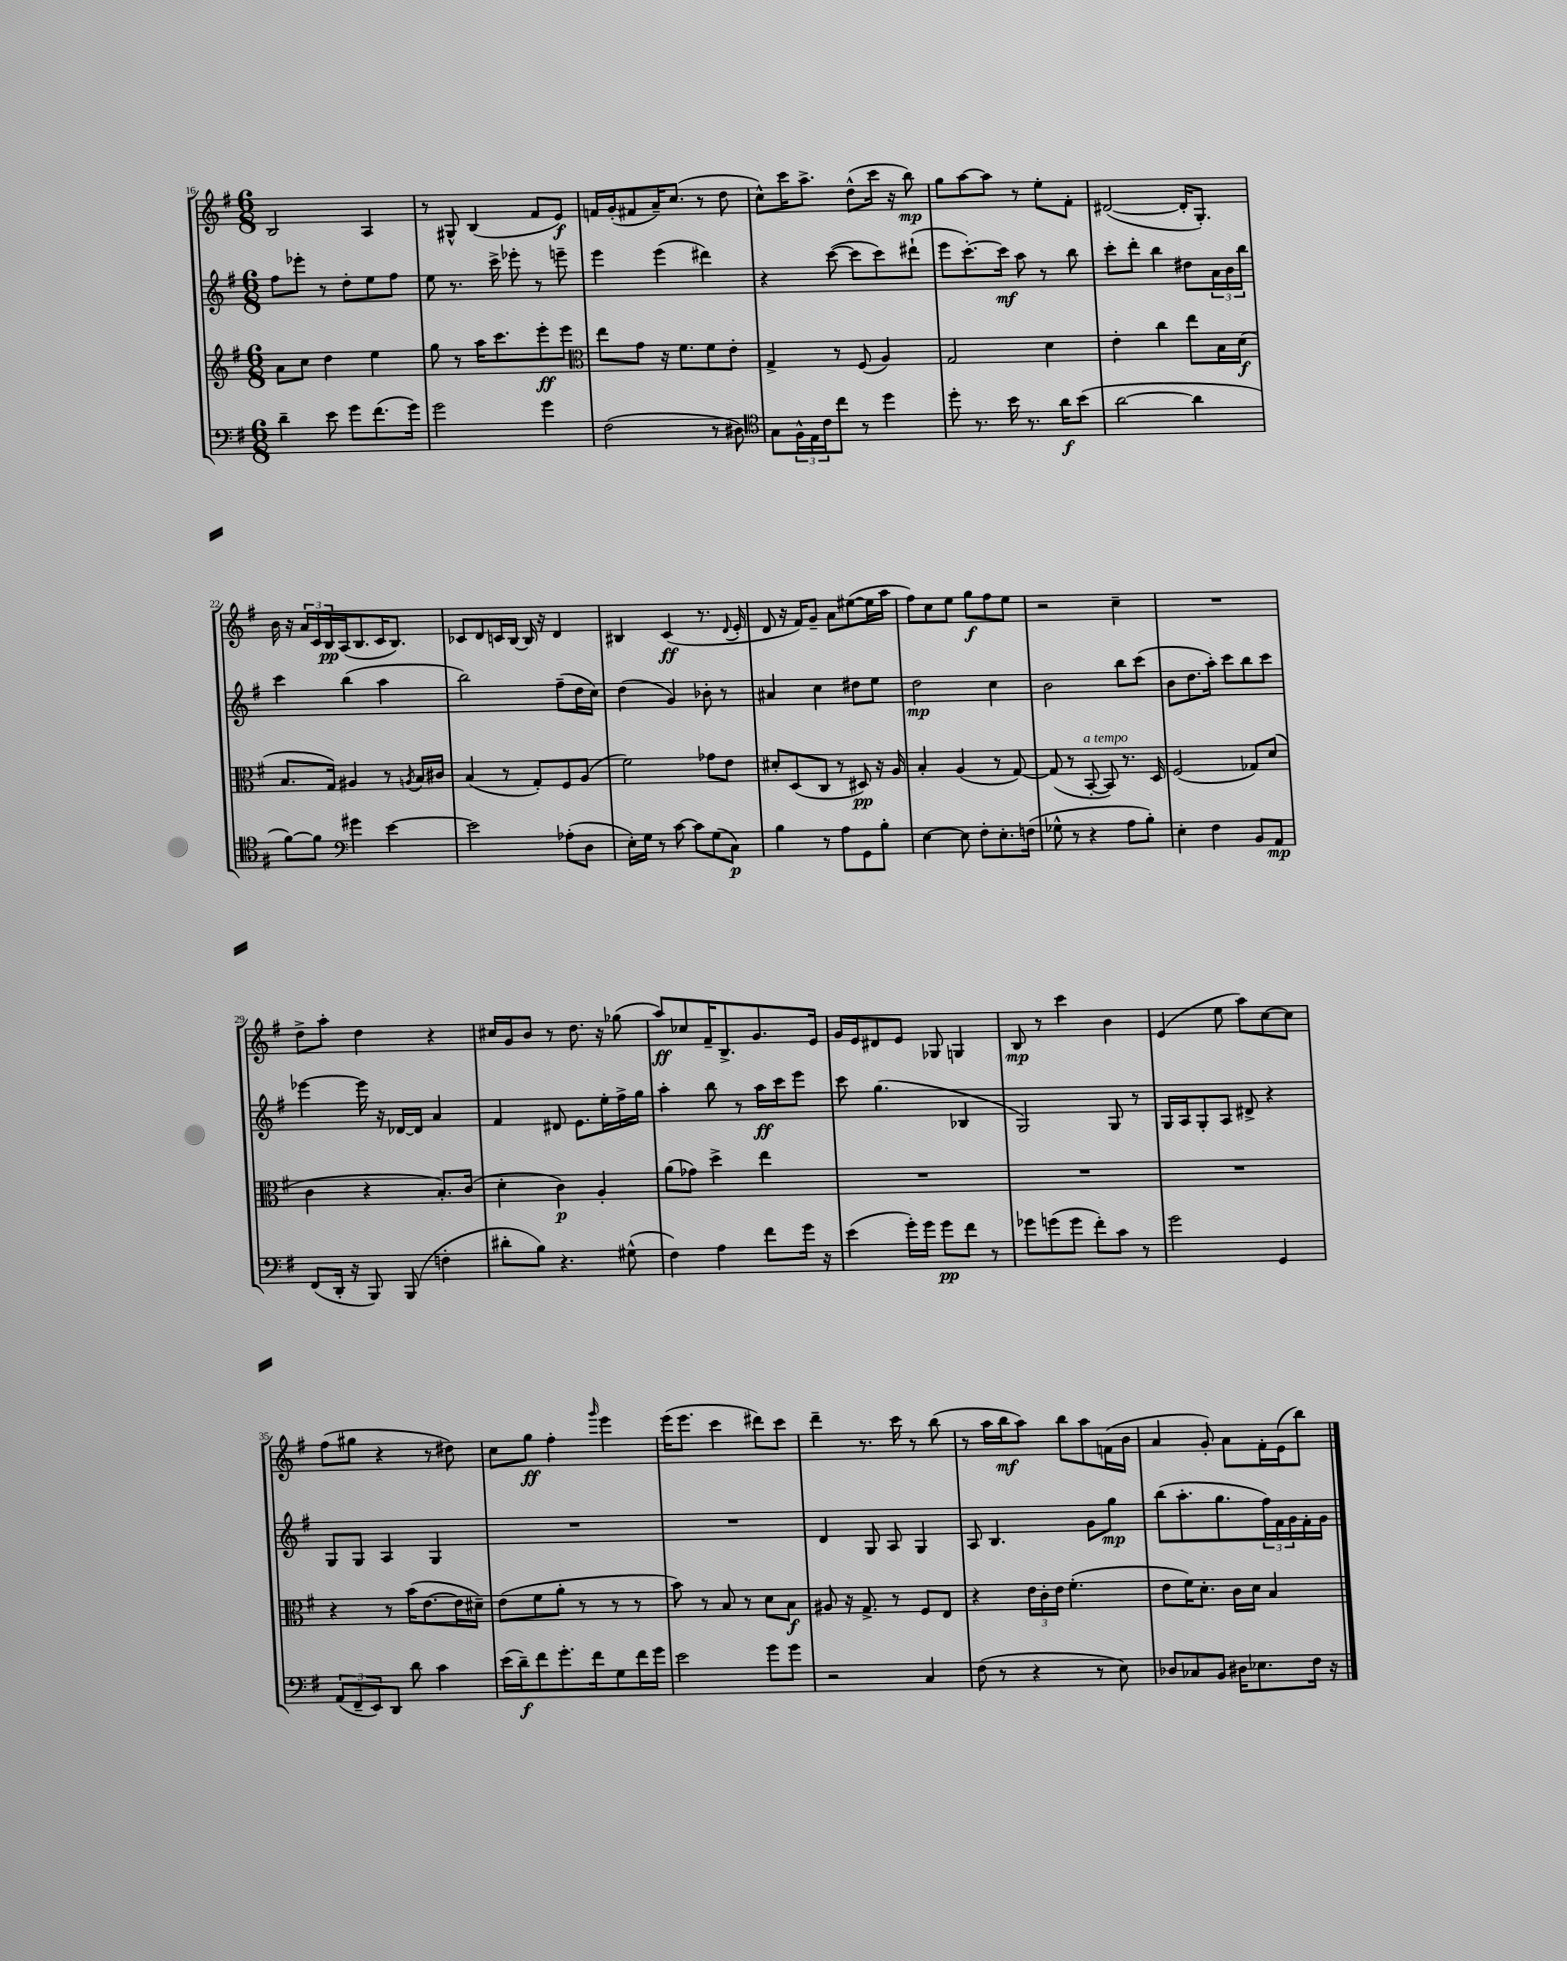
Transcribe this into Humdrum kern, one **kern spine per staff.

**kern	**dynam	**kern	**dynam	**kern	**dynam	**kern	**dynam
*part4	*part4	*part3	*part3	*part2	*part2	*part1	*part1
*staff4	*staff4	*staff3	*staff3	*staff2	*staff2	*staff1	*staff1
*clefF4	*	*clefG2	*	*clefG2	*	*clefG2	*
*k[f#]	*	*k[f#]	*	*k[f#]	*	*k[f#]	*
*M6/8	*	*M6/8	*	*M6/8	*	*M6/8	*
=16	=16	=16	=16	=16	=16	=16	=16
4d~\	.	8a\L	.	8ff#\L	.	2B/	.
.	.	8cc\J	.	8eee-X'\J	.	.	.
8e\	.	4dd\	.	8r	.	.	.
8g\L	.	.	.	8dd'\L	.	.	.
(8.f#\	.	4ee\	.	8ee\	.	4A/	.
.	.	.	.	8ff#\J	.	.	.
16g\Jk)	.	.	.	.	.	.	.
=17	=17	=17	=17	=17	=17	=17	=17
2g\	.	8gg\	.	8ee\	.	8r	.
.	.	8r	.	8.r	.	8G#X^^/	.
.	.	16aa\KL	.	.	.	(4B/	.
.	.	8.ccc\	.	16ccc^\	.	.	.
.	.	.	.	8eee-X'\	.	.	.
4g\	.	8eee'\	ff	8r	.	8f#/L	.
.	.	8eee\J	.	8eeen~\	.	8e/J)	f
=18	=18	=18	=18	=18	=18	=18	=18
*	*	*clefC3	*	*	*	*	*
(2F#\	.	8ee\L	.	4eee\	.	16fn/LL	.
.	.	.	.	.	.	(16g'/J	.
.	.	8g\J	.	.	.	8f#X/	.
.	.	16r	.	(4eee\	.	16a~/K)	.
.	.	8.f#\L	.	.	.	(8.cc/J	.
8r	.	8f#\	.	4ddd#X\)	.	8r	.
8D#X\)	.	8e'\J	.	.	.	8dd\	.
=19	=19	=19	=19	=19	=19	=19	=19
*clefC4	*	*	*	*	*	*	*
8G\L	.	4G^/	.	4r	.	8cc^^\L)	.
24F#^^\L	.	.	.	.	.	16ccc\K	.
24E\	.	.	.	.	.	.	.
.	.	.	.	.	.	8.aa^\J	.
24c\J	.	.	.	.	.	.	.
8cc\J	.	8r	.	([8ccc\	.	.	.
8r	.	(8F#/	.	8ccc\L]	.	(8dd^^\L	.
4dd\	.	4A/)	.	8ccc\)	.	16ccc\Jk	.
.	.	.	.	.	.	16r	.
.	.	.	.	(8ddd#X`\J	.	8bb\)	mp
=20	=20	=20	=20	=20	=20	=20	=20
8dd'\	.	2G/	.	8eee\L	.	8gg\L	.
8.r	.	.	.	[8.ccc'\)	.	[8aa\	.
.	.	.	.	.	.	8aa\J]	.
16b\	.	.	.	16ccc\Jk]	mf	.	.
8.r	.	.	.	8aa\	.	8r	.
.	.	4d\	.	8r	.	8ee'\L	.
16a\KL	f	.	.	.	.	.	.
(8b\J	.	.	.	8bb\	.	8f#'\J	.
=21	=21	=21	=21	=21	=21	=21	=21
[2a\	.	4e'\	.	8ccc'\L	.	([2d#X/	.
.	.	.	.	8ddd'\J	.	.	.
.	.	4cc\	.	4bb\	.	.	.
4a\]	.	8ee\L	.	8dd#X\L	.	16d#'/KL]	.
.	.	.	.	.	.	8.G'/J)	.
.	.	16B\L	.	24a\L	.	.	.
.	.	.	.	24b\	.	.	.
.	.	(16d\JJ	f	.	.	.	.
.	.	.	.	24bb\JJ	.	.	.
!!LO:LB:g=z
=22	=22	=22	=22	=22	=22	=22	=22
[8f#\L)	.	8.B/L	.	4ccc\	.	16b\	.
.	.	.	.	.	.	16r	.
8f#\J]	.	.	.	.	.	24a/LL	.
.	.	.	.	.	.	24c/	.
.	.	16G/Jk)	.	.	.	.	.
.	.	.	.	.	.	24B/	pp
*clefF4	*	*	*	*	*	*	*
4g#X\	.	4A#X/	.	(4bb\	.	(16A/J	.
.	.	.	.	.	.	8.B/	.
[4e\	.	8r	.	4aa\	.	16c/K	.
.	.	.	.	.	.	8.B/J)	.
.	.	8qAn/	.	.	.	.	.
.	.	16B/LL	.	.	.	.	.
.	.	16c#X/JJ	.	.	.	.	.
=23	=23	=23	=23	=23	=23	=23	=23
2e\]	.	(4B/	.	2bb\)	.	8c-X/L	.
.	.	.	.	.	.	8d/	.
.	.	8r	.	.	.	16cn/L	.
.	.	.	.	.	.	[16B/JJ	.
.	.	8G'/L)	.	.	.	16B/]	.
.	.	.	.	.	.	16r	.
(8A-X'\L	.	8F#/	.	(8ff#~\L	.	4d/	.
8D\J	.	(8A/J	.	16dd\L	.	.	.
.	.	.	.	16cc\JJ)	.	.	.
=24	=24	=24	=24	=24	=24	=24	=24
16E'\LL)	.	2f#\)	.	(4dd\	.	4B#X/	.
16G\JJ	.	.	.	.	.	.	.
8r	.	.	.	.	.	.	.
[8c\	.	.	.	4g/)	.	(4c/	ff
8c\L]	.	.	.	.	.	.	.
(8G\	.	8g-X\L	.	8b-X'\	.	8.r	.
8C\J)	p	8e\J	.	8r	.	.	.
.	.	.	.	.	.	8qqd/	.
.	.	.	.	.	.	16e'/	.
=25	=25	=25	=25	=25	=25	=25	=25
4B\	.	8d#X'/L	.	4a#X/	.	8d/	.
.	.	(8D/	.	.	.	16r	.
.	.	.	.	.	.	16f#/KL)	.
8r	.	8C/J	.	4cc\	.	8g~/J	.
8A\L	.	8r	.	.	.	8a\L	.
8GG\	.	8D#X/)	pp	8dd#X\L	.	([8ee#X\	.
8B'\J	.	16r	.	8ee\J	.	16ee#\L]	.
.	.	16A/	.	.	.	16aa\JJ	.
=26	=26	=26	=26	=26	=26	=26	=26
[4E\	.	4B'/	.	2dd\	mp	8ff#\L)	.
.	.	.	.	.	.	8cc\	.
8E\]	.	(4A/	.	.	.	8ee\J	.
8F#'\L	.	.	.	.	.	8gg\L	f
8.E'\	.	8r	.	4cc\	.	8ff#\	.
.	.	[8G/)	.	.	.	8ee\J	.
(16Fn\Jk	.	.	.	.	.	.	.
=27	=27	=27	=27	=27	=27	=27	=27
8G-X^^\	.	(8G/]	.	2b\	.	2r	.
8r	.	8r	.	.	.	.	.
!	!	!LO:TX:a:i:t=a tempo	!	!	!	!	!
4r	.	[8BB'/	.	.	.	.	.
.	.	8BB/])	.	.	.	.	.
8A\L	.	8.r	.	8bb\L	.	4cc~\	.
8B'\J)	.	.	.	(8ccc\J	.	.	.
.	.	16D/	.	.	.	.	.
=28	=28	=28	=28	=28	=28	=28	=28
4E'\	.	(2F#/	.	8b\L	.	2.r	.
.	.	.	.	8.dd\	.	.	.
4F#\	.	.	.	.	.	.	.
.	.	.	.	16aa'\Jk)	.	.	.
.	.	.	.	8ccc\L	.	.	.
8BB/L	.	8G-X/L)	.	8bb\	.	.	.
8AA/J	mp	(8d/J	.	8ccc\J	.	.	.
!!LO:LB:g=z
=29	=29	=29	=29	=29	=29	=29	=29
(8FF#/L	.	4c\	.	[4eee-X\	.	8dd^\L	.
16DD'/Jk	.	.	.	.	.	8aa'\J	.
16r	.	.	.	.	.	.	.
8BBB/)	.	4r	.	16eee-\]	.	4dd\	.
.	.	.	.	16r	.	.	.
(8BBB/	.	.	.	[16d-X/LL	.	.	.
.	.	.	.	16d-/JJ]	.	.	.
4Fn'\	.	8.B'/L)	.	4a/	.	4r	.
.	.	(16c/Jk	.	.	.	.	.
=30	=30	=30	=30	=30	=30	=30	=30
8d#X'\L	.	4d'\	.	4f#/	.	16cc#X/LL	.
.	.	.	.	.	.	16g/J	.
8B\J)	.	.	.	.	.	8b/J	.
4.r	.	4c\)	p	8d#X/	.	8r	.
.	.	.	.	8.e\L	.	8.dd\	.
.	.	4A'/	.	.	.	.	.
.	.	.	.	16ee'\L	.	16r	.
(8G#X^^\	.	.	.	16ff#^\	.	(8gg-X\	.
.	.	.	.	16gg\JJ	.	.	.
=31	=31	=31	=31	=31	=31	=31	=31
4F#\)	.	(8a\L	.	4aa'\	.	8aa/L)	ff
.	.	8g-X\J)	.	.	.	8cc-X/	.
4A\	.	4dd^\	.	8bb\	.	16f#~/K	.
.	.	.	.	.	.	8.B^/	.
.	.	.	.	8r	.	.	.
8f#\L	.	4ee\	.	16aa\LL	ff	8.g/	.
.	.	.	.	16ccc\J	.	.	.
16g\Jk	.	.	.	8eee\J	.	.	.
16r	.	.	.	.	.	16e/Jk	.
=32	=32	=32	=32	=32	=32	=32	=32
(4e\	.	2.r	.	8ccc\	.	16g/LL	.
.	.	.	.	.	.	16e/J	.
.	.	.	.	(4.gg\	.	8d#X/	.
16g'\LL)	.	.	.	.	.	8e/J	.
16g\JJ	.	.	.	.	.	.	.
8g\L	pp	.	.	.	.	8G-X/	.
8f#\J	.	.	.	4B-X/	.	4Gn/	.
8r	.	.	.	.	.	.	.
=33	=33	=33	=33	=33	=33	=33	=33
8g-X\L	.	2.r	.	2G/)	.	8B/	mp
(8gn\	.	.	.	.	.	8r	.
8g\J	.	.	.	.	.	4ccc\	.
8f#'\L)	.	.	.	.	.	.	.
8c\J	.	.	.	8G/	.	4b\	.
8r	.	.	.	8r	.	.	.
=34	=34	=34	=34	=34	=34	=34	=34
2g\	.	2.r	.	16G/LL	.	(4e/	.
.	.	.	.	16A/J	.	.	.
.	.	.	.	8G'/	.	.	.
.	.	.	.	8A/J	.	8ee\	.
.	.	.	.	8d#X^/	.	8aa\L)	.
4GG/	.	.	.	4r	.	[8cc\	.
.	.	.	.	.	.	8cc\J]	.
!!LO:LB:g=z
=35	=35	=35	=35	=35	=35	=35	=35
(12AA/L	.	4r	.	8G/L	.	(8ff#\L	.
12FF#~/	.	.	.	.	.	.	.
.	.	.	.	8G/J	.	8gg#X\J	.
12EE/)	.	.	.	.	.	.	.
8DD/J	.	8r	.	4A/	.	4r	.
8d\	.	(16b\KL	.	.	.	.	.
.	.	[8.e\	.	.	.	.	.
4c\	.	.	.	4G/	.	8r	.
.	.	16e\L]	.	.	.	8dd#X\)	.
.	.	16d#X~\JJ)	.	.	.	.	.
=36	=36	=36	=36	=36	=36	=36	=36
(16e\LL	.	(8e\L	.	2.r	.	8cc\L	.
16d~\J)	f	.	.	.	.	.	.
8f#\	.	8f#\	.	.	.	8gg\J	ff
8.g'\	.	8a'\J	.	.	.	4ff#'\	.
.	.	8r	.	.	.	.	.
16f#\k	.	.	.	.	.	.	.
.	.	.	.	.	.	16qqggg/	.
8G\	.	8r	.	.	.	4eee\	.
16f#\L	.	8r	.	.	.	.	.
16g\JJ	.	.	.	.	.	.	.
=37	=37	=37	=37	=37	=37	=37	=37
2e\	.	8b\)	.	2.r	.	(16eee\KL	.
.	.	.	.	.	.	8.eee\J	.
.	.	8r	.	.	.	.	.
.	.	8B/	.	.	.	4ccc\	.
.	.	8r	.	.	.	.	.
8g\L	.	8d\L	.	.	.	8ddd#X\L)	.
8g\J	.	8B\J	f	.	.	8ccc\J	.
=38	=38	=38	=38	=38	=38	=38	=38
2r	.	8A#X/	.	4d/	.	4ddd~\	.
.	.	16r	.	.	.	.	.
.	.	8.G^/	.	.	.	.	.
.	.	.	.	8G/	.	8.r	.
.	.	8r	.	8A/	.	.	.
.	.	.	.	.	.	16ccc\	.
4C/	.	8F#/L	.	4G/	.	8r	.
.	.	8E/J	.	.	.	(8bb\	.
=39	=39	=39	=39	=39	=39	=39	=39
(8F#\	.	4r	.	8A/	.	8r	.
8r	.	.	.	4.B/	.	16aa\LL	.
.	.	.	.	.	.	16bb\J	mf
4r	.	24e\LL	.	.	.	8aa\J)	.
.	.	24c'\	.	.	.	.	.
.	.	24e\JJ	.	.	.	.	.
.	.	(4.f#'\	.	.	.	8bb\L	.
8r	.	.	.	8g\L	.	8aa\	.
8E\)	.	.	.	8gg\J	mp	(16fn\L	.
.	.	.	.	.	.	16b\JJ	.
=40	=40	=40	=40	=40	=40	=40	=40
8D-X/L	.	8e\L	.	(8bb\L	.	4a/	.
8C-X/	.	16f#\K)	.	8.aa'\	.	.	.
.	.	8.d'\J	.	.	.	.	.
8BB/J	.	.	.	.	.	8g'/)	.
.	.	.	.	8.gg\	.	.	.
16D#X\KL	.	16c\LL	.	.	.	8a\L	.
8.E-X\	.	16d\JJ	.	.	.	.	.
.	.	4B/	.	24ff#\L)	.	16f#'\L	.
.	.	.	.	24f#\	.	.	.
.	.	.	.	.	.	(16e\J	.
.	.	.	.	24g\	.	.	.
16F#\Jk	.	.	.	16f#'\	.	8bb\J)	.
16r	.	.	.	16g\JJ	.	.	.
==	==	==	==	==	==	==	==
*-	*-	*-	*-	*-	*-	*-	*-
